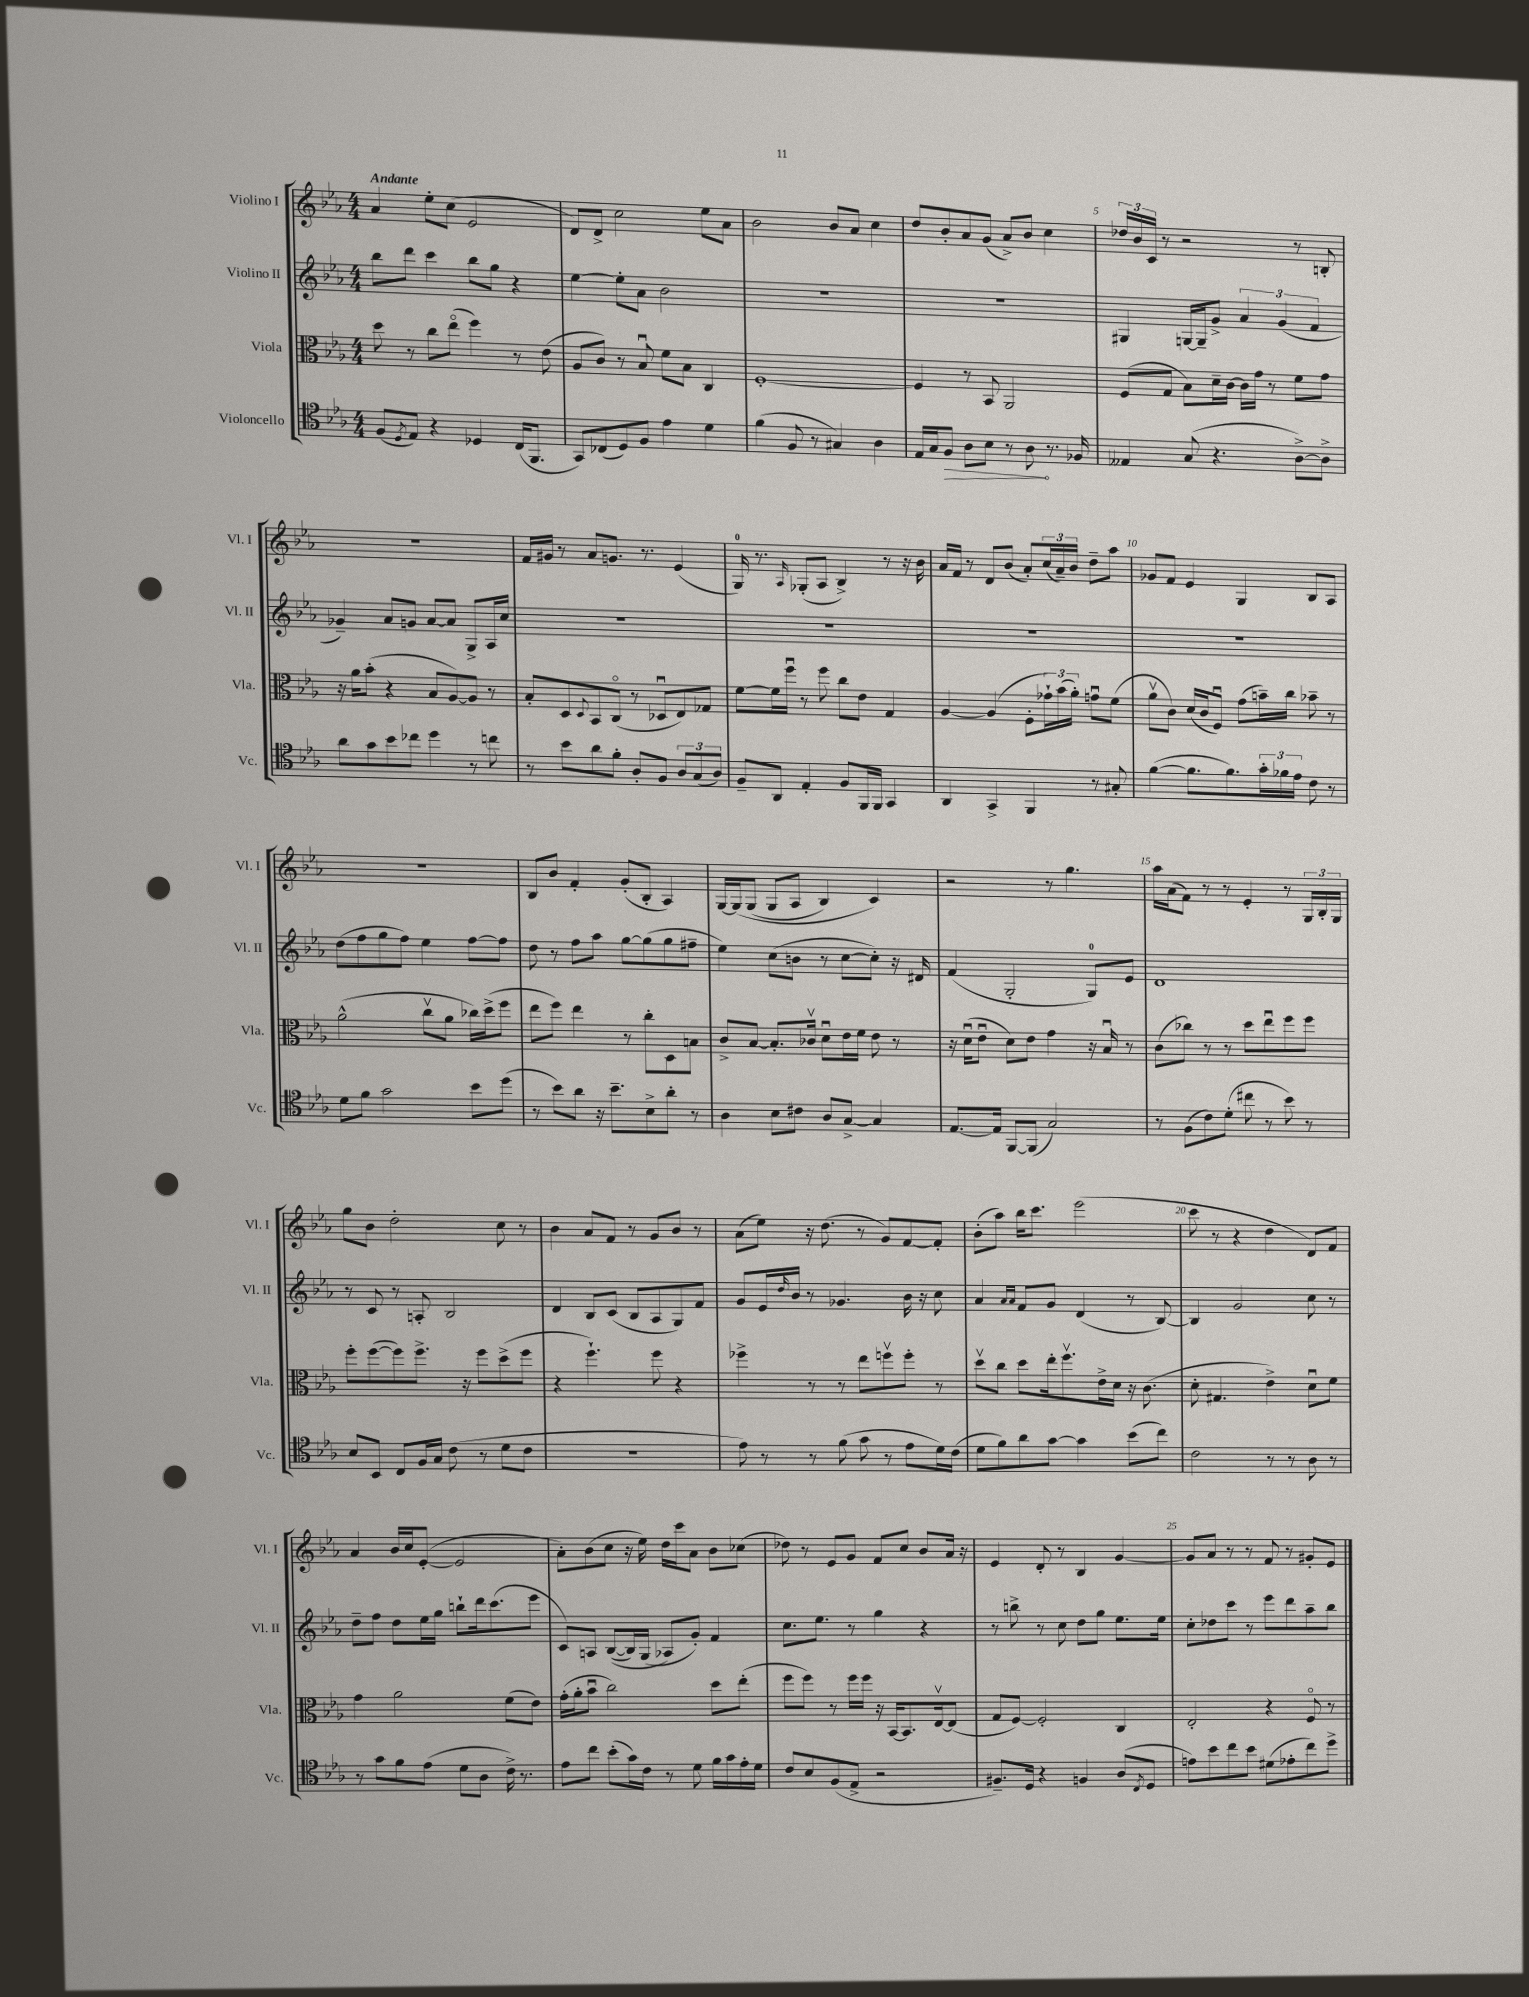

**kern	**kern	**kern	**kern
*staff4	*staff3	*staff2	*staff1
*clefC4	*clefC3	*clefG2	*clefG2
*k[b-e-a-]	*k[b-e-a-]	*k[b-e-a-]	*k[b-e-a-]
*M4/4	*M4/4	*M4/4	*M4/4
(8F/L	8dd\	8bb-\L	4a-/
8qD/	.	.	.
8E-/J)	8r	8ddd\J	.
4r	8cc\L	4ccc\	8ee-'\L
.	(8ee-o\J	.	(8cc\J
4D-/	4ff\)	8bb-\L	2e-/
.	.	8gg\J	.
(16C/LK	8r	4r	.
8.FF/J	.	.	.
.	(8e-\	.	.
=	=	=	=
8GG/L)	8A-/L	[4ee-\	8d/L)
(8C-/	8c/J)	.	8d^/J
8D/)	8r	8ee-'\]L	2cc\
8F/J	8B-u/	8a-\J	.
4e-\	8f\L	2b-\	.
.	8B-\J	.	.
4d\	4C/	.	8ee-\L
.	.	.	8a-\J
=	=	=	=
(4f\	[1F'	1r	2b-\
8F/	.	.	.
8r	.	.	.
4G#/)	.	.	8b-/L
.	.	.	8a-/J
4A-\	.	.	4cc\
=	=	=	=
16E-/LL	4F/]	1r	8dd/L
16G/J	.	.	.
8F/J	.	.	8b-'/
8A-\L	8r	.	8a-/
8B-\J	8BB-/	.	(8g/J
8r	2AA-/	.	8a-^/L)
8A-\	.	.	8b-/J
8.r	.	.	4cc\
16F-/	.	.	.
=	=	=	=
4E--/	(8F/L	4G#/	24dd-/LL
.	.	.	24b-/
.	.	.	24c/JJ
.	8G/J	.	8r
(8G/	8B-\L)	[16G/LL	2r
.	.	16G~/]J	.
4.r	16d~\L	8g^/J	.
.	[16c\JJ	.	.
.	16c\]LL	6a-/	.
.	16g\JJ	.	.
.	8r	.	.
.	.	(6g/	.
[8A-^\L)	8f\L	.	8r
.	.	6f/	.
8A-^\]J	8g\J	.	8B'/
=	=	=	=
8a-\L	16r	4g-~/)	1r
.	16a-\LK	.	.
8g\	(8b-'\J	.	.
8b-\	4r	8a-/L	.
8cc-\J	.	8g/J	.
4dd\	8B-/L	[8a-/L	.
.	[8A-/)	8a-/]J	.
8r	8A-/]J	8G^/L	.
8cc\	8r	16A-/L	.
.	.	16cc/JJ	.
=	=	=	=
8r	8B-'/L	1r	16f/LL
.	.	.	16g#/JJ
8b-\L	8D/	.	8r
.	8qqD/	.	.
8a-\	8BB-/	.	8a-/L
8f'\J	(8Co/J	.	8.g/J
8A-'/L	8r	.	.
.	.	.	8.r
8F/J	8D-u/L	.	.
12A-/L	8E-/)	.	(4e-/
(12G/	.	.	.
.	8G-/J	.	.
12A-/J)	.	.	.
=	=	=	=
8F~/L	[8f\L	1r	16G/)
.	.	.	8.r
8AA-/J	16f\]L	.	.
.	16ffu\JJ	.	.
.	.	.	16qqA-/
4E-'/	8r	.	(8G-'/L
.	8ff\	.	8A-/J
8F/L	8cc\L	.	4B-^/)
16FF/L	8e-\J	.	.
16FF/JJ	.	.	.
4GG/	4G/	.	8r
.	.	.	16r
.	.	.	16b-\
=	=	=	=
4AA-/	[4A-/	1r	16a-/LL
.	.	.	16f/JJ
.	.	.	8r
4GG^/	(4A-/]	.	8d/L
.	.	.	(8b-/J
4FF/	8F'\L	.	8a-'/L)
.	24g-`\L)	.	(24cc/L
.	(24b-\	.	24a-~/)
.	24a-'\JJ)	.	24b-/JJ
8r	8gu\L	.	8dd~\L
8G#'/	(8f\J	.	8aa-\J
=	=	=	=
([4f\	8a-v\L	1r	8g-/L
.	8c\J)	.	8f/J
8.f\]L	(16d/LL	.	4e-/
.	16c/J	.	.
.	8Fu/J)	.	.
8.f\)	.	.	.
.	(8g\L	.	4G/
24g'\L	16b~\L)	.	.
24f-\	.	.	.
.	16cc\JJ	.	.
24e-\JJ	.	.	.
8c\	8b-~\	.	8B-/L
8r	8r	.	8A-/J
=	=	=	=
8d\L	(2a-^^\	(8dd\L	1r
8f\J	.	8ff\	.
2g\	.	8gg\	.
.	.	8ff\J)	.
.	8ccv\L	4ee-\	.
.	8a-\J	.	.
8b-\L	16cc-\LL)	[8ff\L	.
.	(16dd^\J	.	.
(8dd\J	8ff\J	8ff\]J	.
=	=	=	=
8r	8ee-\L	8dd\	8B-/L
8b-\L)	8ff\J)	8r	8b-/J
8a-\J	4ee-\	8ff\L	4f'/
16r	.	8aa-\J	.
8.b-~\L	.	.	.
.	8r	[8gg\L	(8g'/L
8B-^\	8cc'\L	(8gg\]	8B-'/J
8a-'\J	8D\	8gg\	4A-/)
8r	8B\J	8ff#~\J	.
=	=	=	=
4A-\	8c^/L	4ee-\)	[16G/LL
.	.	.	&(16G/]J
.	[8B-/J	.	(8G/J
8B-\L	8.B-'/]L	(8cc\L	8G/L
8c#\J	.	8b\J	8A-/J
.	16c-v/Jk	.	.
8A-/L	8du\L	8r	4B-/)
[8G^/J	16e-\L	[8cc\L	.
.	16f\JJ	.	.
4G/]	8e-\	8cc'\]J)	4c/&)
.	8r	16r	.
.	.	16d#/	.
=	=	=	=
[8.E-/L	16r	(4f/	2r
.	(16du\LK	.	.
.	8e-u\J	.	.
16E-/]Jk	.	.	.
[8FF/L	8d\L)	2G'/	.
(8FF/]J	8e-\J	.	.
2G/)	4g\	.	8r
.	.	.	4.gg\
.	16r	8G/L)	.
.	16B-u/	.	.
.	8r	8e-/J	.
=	=	=	=
8r	(8c\L	1d	16aa-\LL
.	.	.	(16a-\J
(8F\L	8cc-\J)	.	8f\J)
8c\)	8r	.	8r
(8d'\J	8r	.	8r
8cc#\	8dd\L	.	4e-'/
8r	8ee-u\	.	.
8b-\)	8ff\	.	8r
8r	8ff\J	.	24G/LL
.	.	.	24B-'/
.	.	.	24G/JJ
=	=	=	=
8B-/L	8ff'\L	8r	8gg\L
8BB-/J	([8ff\	8c/	8b-\J
8C/L	8ff\])	8r	2dd'\
16F/L	8.ff^\J	8A'/	.
16G/JJ	.	.	.
(8c\	.	2B-/	.
.	16r	.	.
8r	8ff\L	.	.
8d\L	(8dd^\	.	8cc\
8c\J	8ff\J	.	8r
=	=	=	=
1r	4r	4d/	4b-\
.	4.ff`\)	8B-/L	8a-/L
.	.	(8c/J	8f/J
.	.	8B-/L	8r
.	8ff\	8A-/	8g/L
.	4r	8G/)	8b-/J
.	.	8f/J	8r
=	=	=	=
8e-\)	4ff-^\	8g/L	(8a-\L
8r	.	16e-/L	8ee-\J)
.	.	16qqdd/	.
.	.	16b-/JJ	.
8r	8r	8r	16r
.	.	.	(8.dd\
(8f\	8r	4.g-/	.
8g\	8ee-\L	.	8r
8r	8ffv\	.	8g/L)
8e-\L	8ff'\J	16b-\	[8f/
.	.	16r	.
16d\L)	8r	8cc\	8f'/]J
(16c\JJ	.	.	.
=	=	=	=
8d\L	8ddv\L	4a-/	(8b-'\L
8f\)	8cc\J	.	8aa-\J)
.	.	16qqa-/LL	.
.	.	16qqa-/JJ	.
8a-\	8dd\L	8f/L	16bb-\LK
.	.	.	8.ccc\J
[8g\J	16ee-'\k	8g/J	.
.	8.ffv\	.	.
4g\]	.	(4d/	(2eee-\
.	16e-^\L	.	.
.	16d\JJ	.	.
(8b-\L	16r	8r	.
.	(8.c\	.	.
8cc\J)	.	[8B-/)	.
=	=	=	=
2c\	8d'\	4B-/]	8ccc\
.	4.G#/	.	8r
.	.	2g/	4r
8r	4e-^\)	.	4dd\
8r	.	.	.
8A-\	8du\L	8cc\	8d/L)
8r	8f\J	8r	8f/J
=	=	=	=
8r	4g\	8dd~\L	4a-/
8g\L	.	8ff\J	.
8f\	2a-\	8dd\L	16b-/LL
.	.	.	16cc/J
(8e-\J	.	16ee-\L	([8e-'/J
.	.	16gg\JJ	.
8d\L	.	8bb`\L	2e-/]
8A-\J	.	16ddd\k	.
.	.	(8.ccc\	.
16c^\)	(8f\L	.	.
8.r	.	.	.
.	8e-\J)	8eee-\J	.
=	=	=	=
8e-\L	(16g'\LL	8c/L)	8a-'\L)
.	16a-'\J	.	.
8cc\J	8b-u\J	8A/J	(8b-\
(8b-'\L	2cc\)	&(([8B-/L	8cc\J
16g\L)	.	16B-/]L)	16r
16c\JJ	.	(16G/JJ	16ee-\)
8r	.	8A-/L&)	16dd\LL
.	.	.	16ccc\J
8d\	.	8g'/J)	8a-\J
16f\LL	8dd\L	4f/	8b-\L
16g\	.	.	.
16e-'\	(8ee-'\J	.	(8cc-\J
16d\JJ	.	.	.
=	=	=	=
8c/L	8ff\L	8.cc\L	8dd-\)
8B-/	8ff\J)	.	8r
.	.	8.ee-\J	.
(8F/	8r	.	8e-/L
8E-^/J	16ff\LL	8r	8g/J
.	16ff\JJ	.	.
2r	16r	4gg\	8f/L
.	[16BB-/LK	.	.
.	8.BB-/]	.	8cc/J
.	.	4r	8b-/L
.	[16E-v/k	.	.
.	(8E-/]J	.	16a-/Jk
.	.	.	16r
=	=	=	=
8.F#~/L)	8G/L	8r	4e-/
.	[8F/J)	8bb^\	.
16D/Jk	.	.	.
4r	2F'/]	8r	8d'/
.	.	8cc\	8r
4F/	.	8dd\L	4B-/
.	.	8gg\J	.
(8A-/L	4C/	8.ee-\L	[4g/
8qC/	.	.	.
8D/J	.	.	.
.	.	16ee-\Jk	.
=	=	=	=
8e\L)	2E-'/	8cc'\L	8g/]L
8b-\	.	8dd-\	8a-/J
8cc\	.	8ccc\J	8r
8b-\J	.	8r	8r
(8d#\L	4r	8eee-\L	8f/
8e-'\	.	8ddd\	8r
8cc\)	8Fo/	8aa-~\	8g#'/L
8dd^\J	8r	8bb-\J	8e-/J
==	==	==	==
*-	*-	*-	*-
